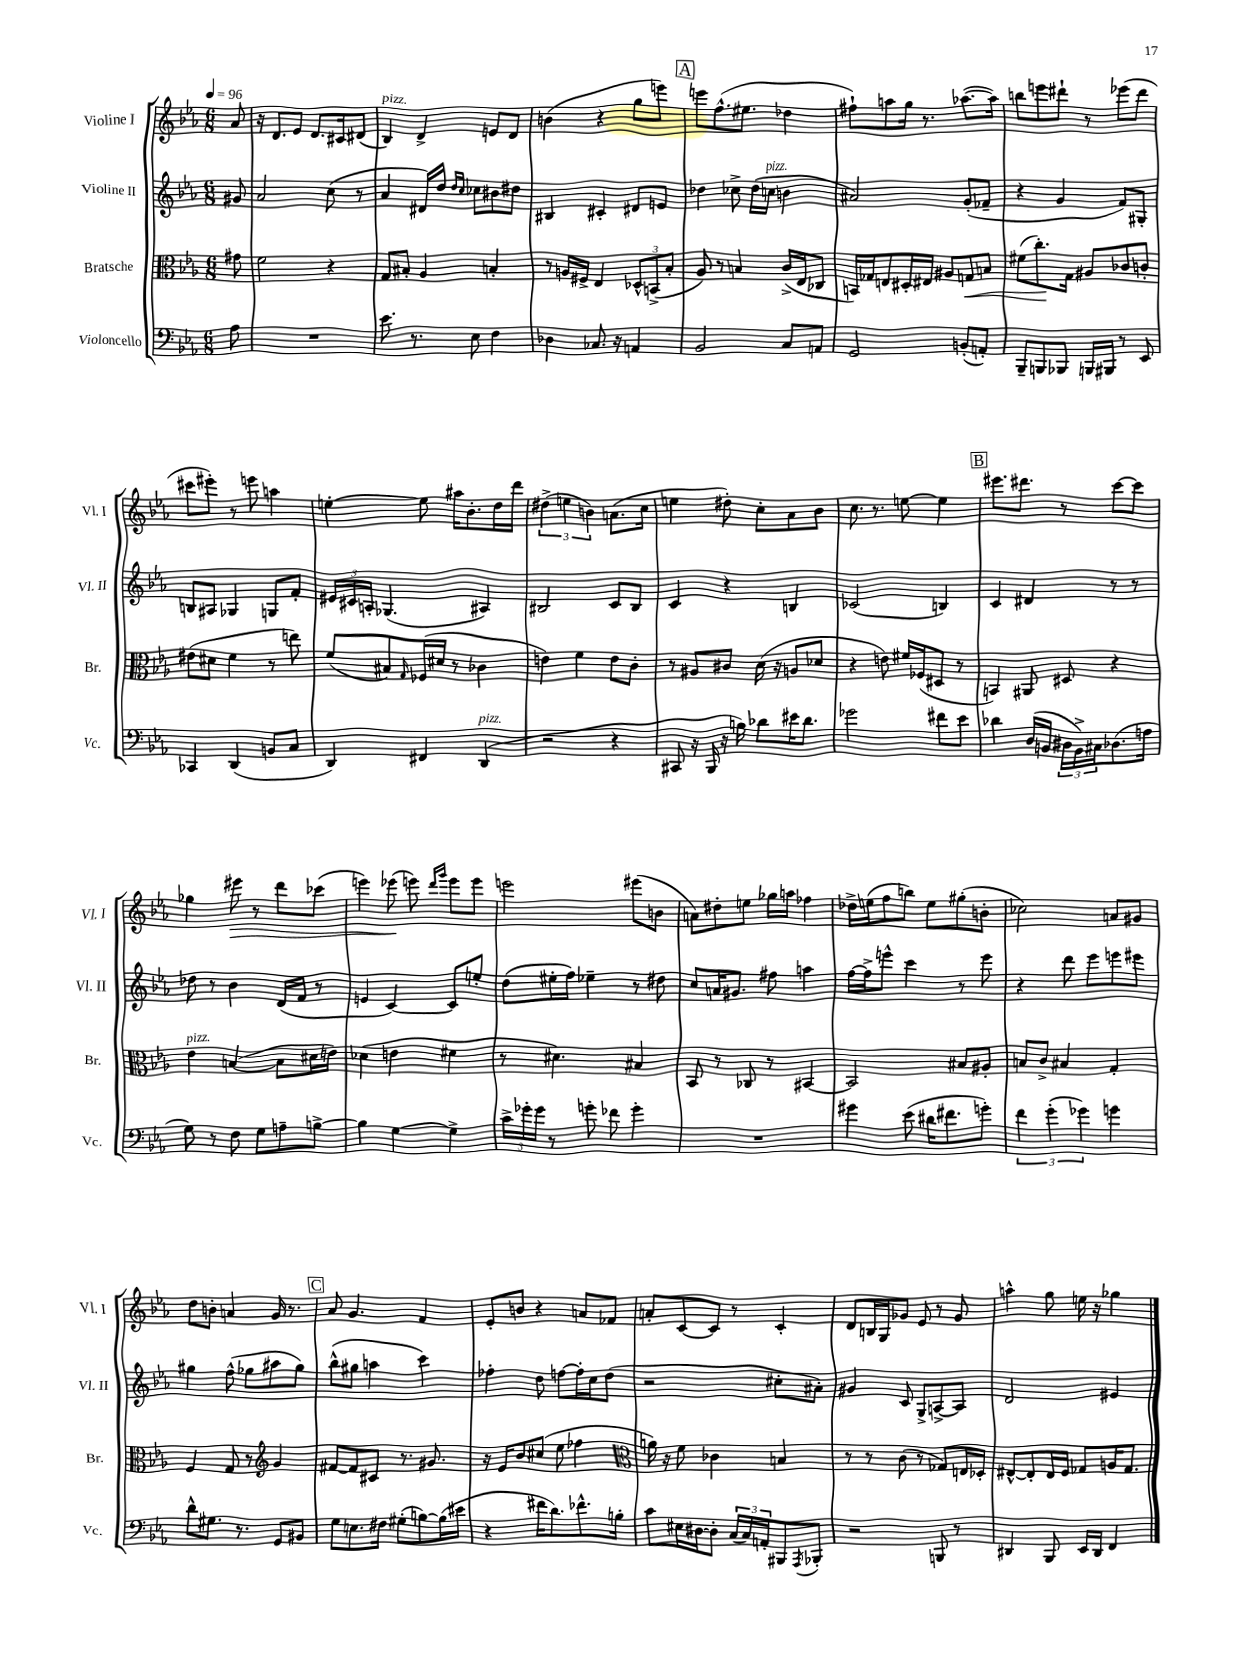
<<
\new StaffGroup <<
\new Staff = "s0" \with { instrumentName = "Violine I" shortInstrumentName = "Vl. I" } {
    \clef treble \key ees \major \numericTimeSignature \time 6/8 \partial 8 \tempo 4 = 96
    aes'8 |
    r16 d'8. ees'8 d'8. cis'16 dis'8( |
    bes4^\markup { \italic "pizz." }) d'4-> e'8 d'8 |
    b'4( r4 g''8 e'''8) |
    \mark \markup { \box "A" } e'''8 f''8.-^( eis''8. des''4 |
    fis''8-!) a''8 g''16 r8. aes''8.~( aes''16) |
    b''8 e'''8 dis'''8-! r8 ees'''8( dis'''8 |
    cis'''8 eis'''8-.) r8 e'''8 a''4 |
    e''4~-. e''8 ais''16 bes'8.-. d''16 d'''16 |
    \tuplet 3/2 { dis''4->( e''4 b'4) } a'8.( c''16 |
    e''4 dis''8-.) c''8-. aes'8 bes'8 |
    c''8. r8. e''8~ e''4 |
    \mark \markup { \box "B" } eis'''8. dis'''8. r8 c'''8~ c'''8 |
    ges''4 eis'''8\> r8 d'''8 ces'''8( |
    e'''4) ees'''8\!( e'''8) \grace { d'''16 g'''16 } e'''8 e'''8 |
    e'''2 eis'''8( b'8 |
    a'8) dis''8-. e''8 ges''16 a''16 fes''4 |
    des''16-> e''16( f''8 b''8) e''8 gis''8-.( b'8-. |
    ces''2) a'8 gis'8 |
    d''8 b'8-. a'4 g'16 r8. |
    \mark \markup { \box "C" } aes'8 g'4. f'4 |
    ees'8-. b'8 r4 a'8 fes'8 |
    a'8-. c'8~ c'8 r8 c'4-. |
    d'8 b16 g16 ges'8 ees'8 r8 ges'8 |
    a''4-^ g''8 e''16 r16 ges''4 \bar "|." |
}
\new Staff = "s1" \with { instrumentName = "Violine II" shortInstrumentName = "Vl. II" } {
    \clef treble \key ees \major \numericTimeSignature \time 6/8 \partial 8
    gis'8 |
    aes'2 c''8( r8 |
    aes'4 dis'16) d''16 \grace { d''16 c''16 } ces''8 bis'8 dis''8 |
    bis4 cis'4-. dis'8 e'8 |
    \mark \markup { \box "A" } des''4 ces''8-> des''16( c''16^\markup { \italic "pizz." } b'4 |
    ais'2) g'8-.( fes'8-- |
    r4 g'4 f'8) gis8-. |
    b8 ais8 ges4 g8 f'8-. |
    \tuplet 3/2 { eis'16 cis'16 a16-. } ges4.( ais4) |
    bis2 c'8 bis8 |
    c'4 r4 b4 |
    ces'2( b4) |
    \mark \markup { \box "B" } c'4 dis'4 r8 r8 |
    des''8 r8 bes'4 d'16( f'16 r8 |
    e'4 c'4~) c'8 e''8-. |
    d''8( eis''16-. f''16) ees''4-- r8 dis''8 |
    c''8 a'16 gis'8. fis''8 a''4 |
    f''16~ f''16-> e'''8-^ c'''4 r8 e'''8 |
    r4 d'''8 ees'''8 e'''8 eis'''8 |
    gis''4 f''8-^( ges''8 ais''8 ges''8) |
    \mark \markup { \box "C" } bes''8-^( gis''8 a''4 c'''4) |
    fes''4-. d''8 f''8~ f''16-. c''16 d''8( |
    r2 cis''8-. ais'8-.) |
    gis'4 c'8 g8-> a8~-> a8 |
    d'2 eis'4 \bar "|." |
}
\new Staff = "s2" \with { instrumentName = "Bratsche" shortInstrumentName = "Br." } {
    \clef alto \key ees \major \numericTimeSignature \time 6/8 \partial 8
    gis'8 |
    f'2 r4 |
    g8 bis8-. aes4 b4-. |
    r8 a16 fis16-> ees4 \tuplet 3/2 { des8-^ b,8->( bes8-. } |
    \mark \markup { \box "A" } aes8) r8 b4 c'16->( ees16 ces8 |
    b,16) ges16 e8 dis16-. eis16 ais8 g8\< b8 |
    fis'8( c''8.-.\!) g16 ais8 ces'8 c'8-. |
    eis'8( dis'8 f'4 r8 e''8) |
    f'8( bis8) \grace { g16 } fes16( dis'16 r8 ces'4 |
    e'4) f'4 e'8 c'8-. |
    r8 ais8 cis'8 d'16( r16 a8 des'8 |
    r4 e'8) fis'16 fes16( dis8 r8 |
    \mark \markup { \box "B" } b,4) ais,8 dis8 r4 |
    ees'4^\markup { \italic "pizz." } b4~( b8 dis'16 e'16) |
    des'4( e'4 fis'4 |
    r8 dis'4.) bis4 |
    bes,8 r8 ces8 r8 bis,4~ |
    bis,2 bis8 ais8-. |
    b8 c'8-> bis4 g4-. |
    f4 g8 r8 \clef treble g'4 |
    \mark \markup { \box "C" } fis'8~ fis'8 cis'8 r8. gis'8. |
    r16 ees'16 bes'8 cis''8( ees''8 fes''4 |
    \clef alto a'16) r16 f'8 ces'4 b4 |
    r8 r8 c'8( r8 ges8) e16 des16-. |
    eis8~-^ eis8-. eis16 f16 ges8 a16 ges8. \bar "|." |
}
\new Staff = "s3" \with { instrumentName = "Violoncello" shortInstrumentName = "Vc." } {
    \clef bass \key ees \major \numericTimeSignature \time 6/8 \partial 8
    aes8 |
    R2. |
    ees'8. r8. ees8 f4 |
    des4 ces8. r16 a,4 |
    \mark \markup { \box "A" } bes,2 c8 a,8 |
    g,2 b,8-.( a,8-.) |
    bes,,8-- b,,8 bes,,8 b,,16 bis,,16 r8 ees,8 |
    ces,4 d,4( b,8 c8 |
    d,4) fis,4 d,4^\markup { \italic "pizz." }( |
    r2 r4 |
    cis,8 r16 bes,,16 r16 b16) des'8 eis'16 des'8. |
    ges'2 fis'8 ees'8 |
    \mark \markup { \box "B" } des'4 d16( b,16 \tuplet 3/2 { dis16 b,16->) cis16 } des8.( a16 |
    g8) r8 f8 g8 a8-- b8~-> |
    b4 g4~ g4-> |
    \tuplet 3/2 { c'16-> ges'16-. ges'16 } r8 g'8-. fes'8 g'4-. |
    R2. |
    gis'4 ees'8( dis'16 fis'8. g'8-.) |
    \tuplet 3/2 { f'4 g'4-.( ges'4) } g'4 |
    d'8-^ gis8. r8. g,8 bis,8 |
    \mark \markup { \box "C" } g8 e8. fis16 gis8-.( b8~) b16( eis'16 |
    r4 fis'16 d'8.) fes'8.-^ b16-. |
    c'8 eis16 dis16~ dis8-. \tuplet 3/2 { c16( c16) a,16-. } bis,,8 \acciaccatura { aes,,8 } bes,,8-. |
    r2 b,,8 r8 |
    dis,4 bes,,8 ees,16 dis,16 f,4 \bar "|." |
}
>>
>>
\layout { \context { \Score \remove "Bar_number_engraver" } }
